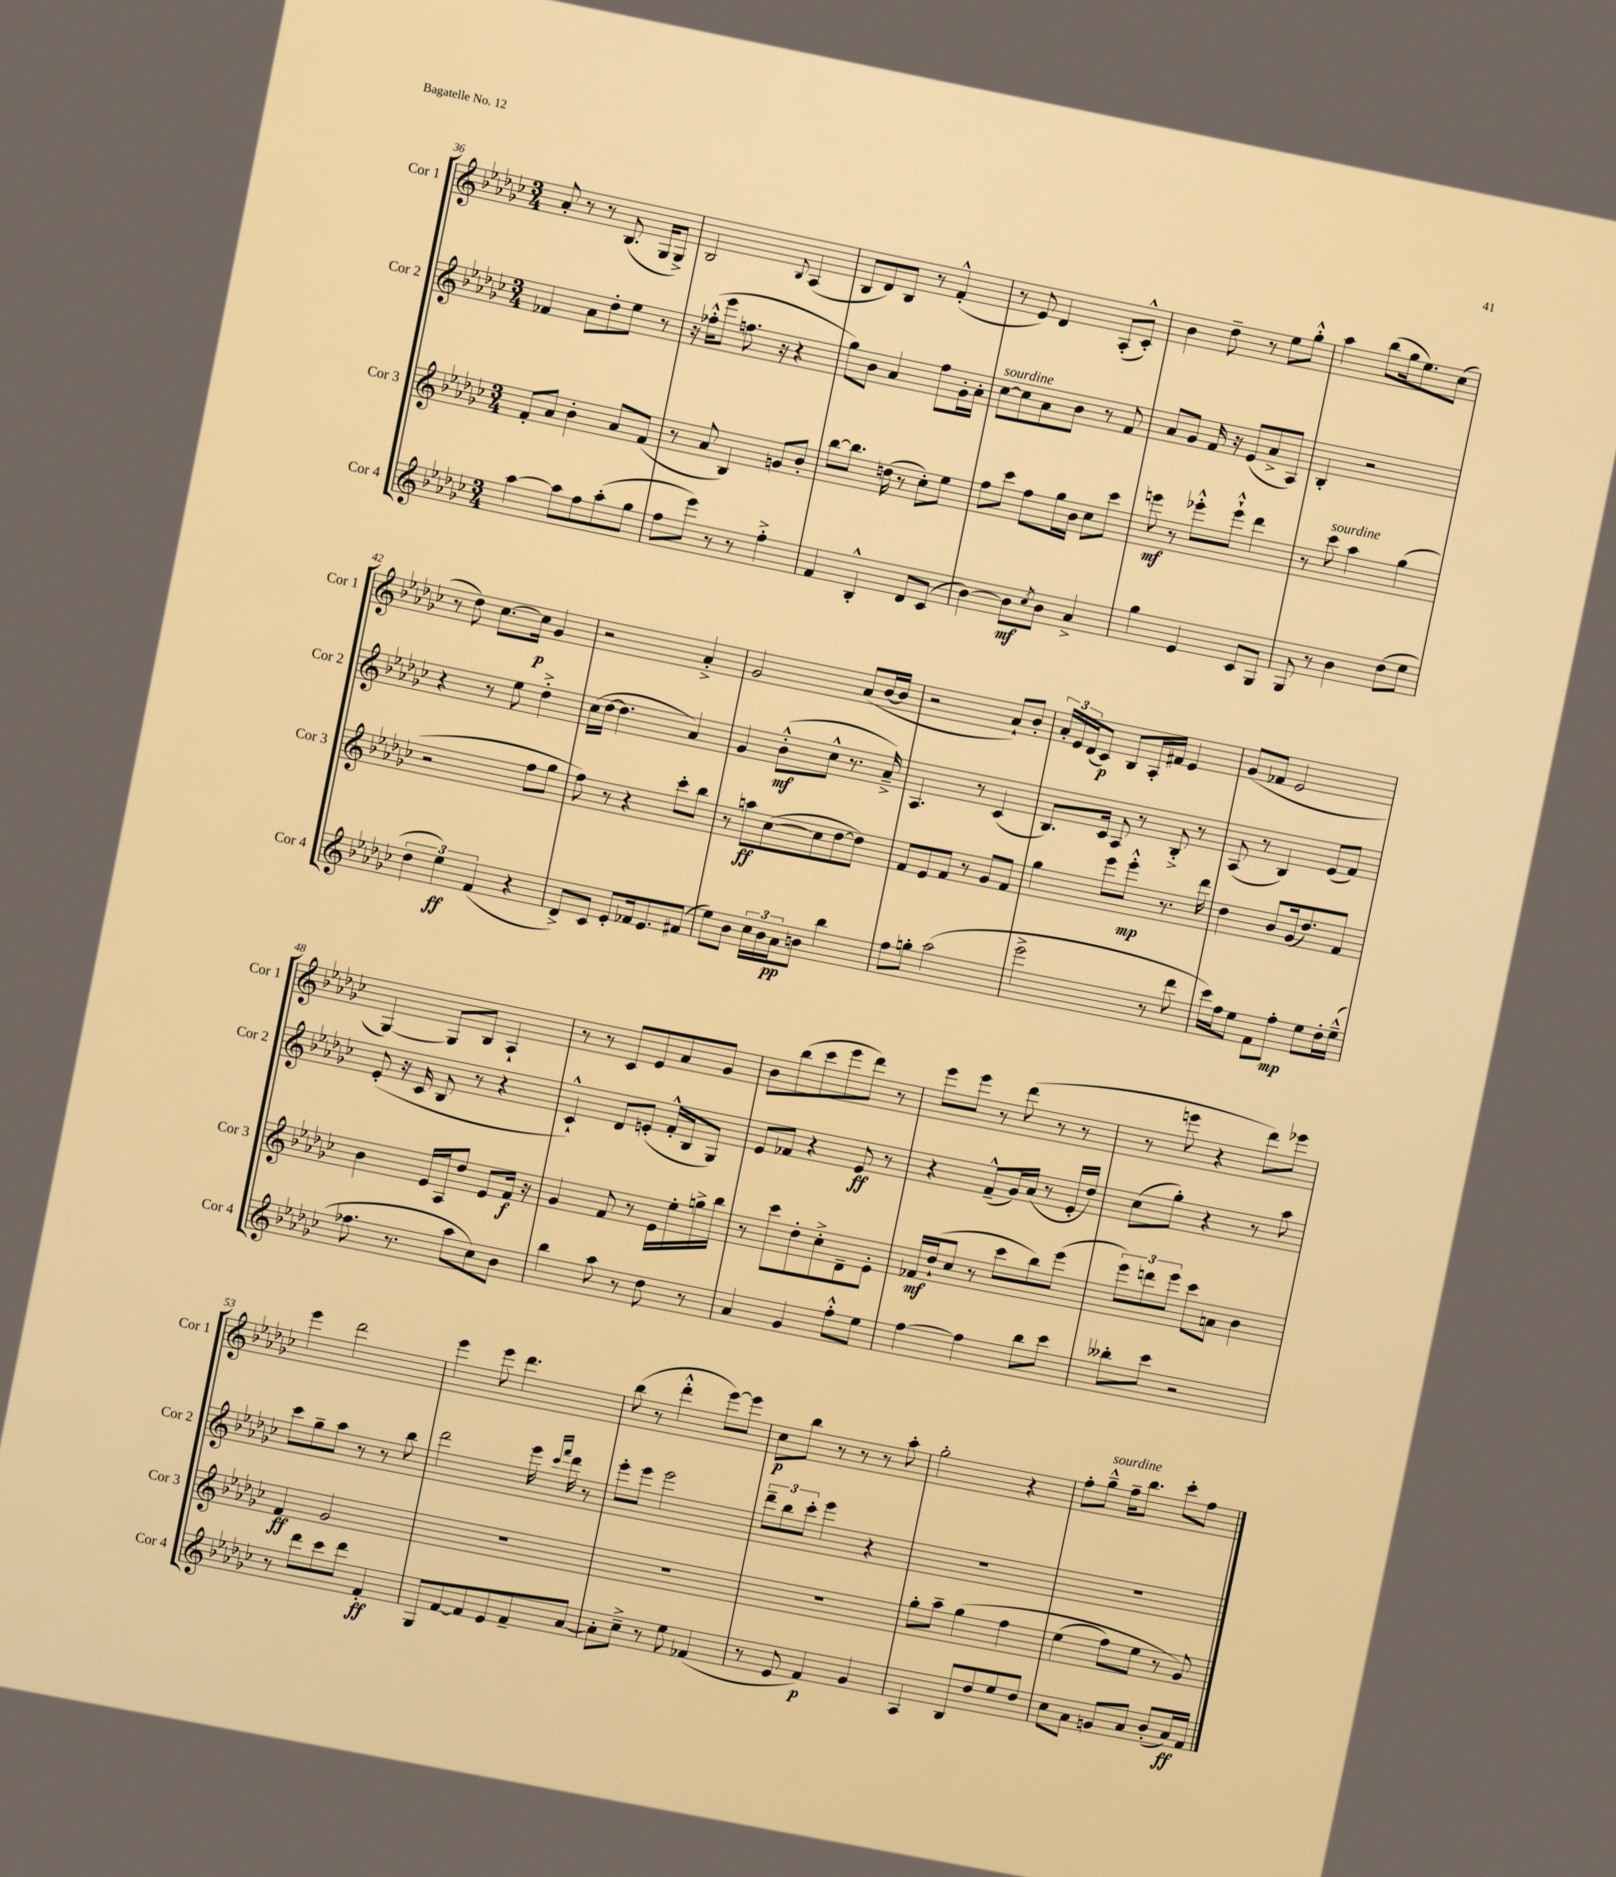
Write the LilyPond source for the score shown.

<<
\new StaffGroup <<
\new Staff = "s0" \with { instrumentName = "Cor 1" shortInstrumentName = "Cor 1" } {
    \clef treble \key ges \major \numericTimeSignature \time 3/4
    aes'8-. r8 r8 bes8.( ges16 ges8->) |
    bes2 \appoggiatura { bes8 } aes4( |
    bes8 des'8) bes8 r8 f'4-.-^( |
    r8 ees'8) des'4 aes8-.( ces'8-.-^) |
    bes'4 des''8-- r8 ees''8 ges''8-.-^ |
    aes''4 bes''8( ges''16 ees''8.) ces''8( |
    r8 des''8) ces''8.~ ces''16\p ges'4 |
    r2 aes'4-.-> |
    ges'2 aes'8( bes'16~ bes'16 |
    r2 aes'8-!) bes'8-. |
    \tuplet 3/2 { aes'16-. ees'16 des'16( } ces'8\p) bes8 aes16-. fis'16 ees'4 |
    ges'8( fes'8 ees'2 |
    ges4~) ges8 bes8 aes4-! |
    r8 r8 ces'8 ees'8 aes'8 ges'8 |
    bes'8 bes''8( ces'''8 ees'''8 des'''8) r8 |
    ees'''8 ees'''8 r8 des'''8( r8 r8 |
    r8 e'''8 r4 des'''8) ees'''8 |
    ees'''4 des'''2 |
    ees'''4 ees'''8 des'''4. |
    bes''8( r8 des'''4-.-^ ees'''8~) ees'''8 |
    ces''8\p bes''8 r8 r8 r8 aes''8-. |
    ges''2-. r4 |
    f''8-. ges''8---^^\markup { \italic "sourdine" } f''16-- bes''8. ces'''8-. f''8 \bar "|." |
}
\new Staff = "s1" \with { instrumentName = "Cor 2" shortInstrumentName = "Cor 2" } {
    \clef treble \key ges \major \numericTimeSignature \time 3/4
    fes'4 aes'8 des''8-. ees''8 r8 |
    r16 fes''16-.-^( ees'''8 f''8. r16 r4 |
    ges''8) bes'8 aes'4 f''8 ges'16-. aes'16-. |
    ces''8~^\markup { \italic "sourdine" } ces''8 aes'8 bes'8 r8 f'8 |
    aes'8 ges'8 f'16 r16 ees'8( aes'8-> aes8) |
    bes4-. r2 |
    r4 r8 ees''8 des''4-.-> |
    ces''16( des''16~ des''4. aes'4) |
    ges'4 bes'8-.-^\mf( ces''8-^ r8. aes'16--->) |
    aes4. r8 ces'4( |
    bes8.) ces'16 aes8 r8 bes8-.-> r8 |
    aes8( r8 bes4) ees'8( f'8) |
    ees'8-.( r16 ces'16 bes8 r8 r4 |
    ces'4-!-^) des'8 e'8-.( f'16-.-^ bes16 ges8) |
    ees'8 fes'8 r4 ees'8\ff r8 |
    r4 f'8---^( ges'16) aes'16( r8 ees'16-. des''16) |
    ces''8( ges''8-.) r4 r8 aes''8 |
    ces'''8 ges''8-- aes''8 r8 r8 bes''8 |
    des'''2 ees'''16 \grace { ces'''16 f'''16 } des'''16 r8 |
    ees'''8-. ees'''8 ees'''2 |
    \tuplet 3/2 { des'''8-- bes''8 ces'''8-. } ees'''4 r4 |
    R2. |
    R2. \bar "|." |
}
\new Staff = "s2" \with { instrumentName = "Cor 3" shortInstrumentName = "Cor 3" } {
    \clef treble \key ges \major \numericTimeSignature \time 3/4
    f'8-. aes'8 bes'4-. aes'8 f'8( |
    r8 aes'8 bes4) g'8 bes'8-. |
    bes''8~ bes''8. d''16( r8 ces''8-.) ees''8 |
    f''8 ces'''8 f''8 ges''16 bes'16 ces''8 ces'''8 |
    e'''8\mf r8 ees'''8-.-^ ees'''8-!-^ des'''4 |
    r8 ces'''8^\markup { \italic "sourdine" } aes''4 ges''4( |
    r2 f''8 ges''8 |
    f''8) r8 r4 ces'''8-. bes''8 |
    r8 a''8\ff ces''8~( ces''8 des''8~ des''8) |
    f'8 ees'8 f'8 r8 ges'8 f'8 |
    ges''4 ees'''8 ees'''8-.-^\mp r8. des'''16 |
    des''4 bes'8 ges'16( des''8.) f'8 |
    bes'4 ees'16 aes16 des''8 ees'8 f'16\f r16 |
    ges'4 f'8 r8 ees'16 ees''16-. g''16-> bes''16 |
    r8 ces'''8 des''8-. ces''8-.-> des'8-- ees'8-. |
    fes'16\mf des''16-!( ces''8 r8 ces'''8 bes''8) ees'''8( |
    \tuplet 3/2 { ees'''8) d'''8 ees'''8 } ces'''8 a'8 bes'4 |
    f'4\ff ges'2 |
    R2. |
    R2. |
    R2. |
    ges''8-. aes''8-- ges''4\( f''4 |
    ees''4( f''8) ees''8 r8 ges'8\) \bar "|." |
}
\new Staff = "s3" \with { instrumentName = "Cor 4" shortInstrumentName = "Cor 4" } {
    \clef treble \key ges \major \numericTimeSignature \time 3/4
    aes''4~ aes''8 f''8 aes''8-.( ges''8 |
    f''8 ees'''8) r8 r8 f''4-.-> |
    f'4 bes4-.-^ des'8 ces'8( |
    bes'4~) bes'8\mf \acciaccatura { ces''8 } bes'8 aes'4-> |
    ges''4 ees'4 ces'8 ges8 |
    ges8 r8 bes'4 des''8( ees''8 |
    \tuplet 3/2 { des''4 ees''4\ff) f'4( } r4 |
    des'8->) ces'8 ees'8-. fes'16 ees'8. fis'8( |
    ees''8) bes'8 \tuplet 3/2 { ces''16 bes'16 aes'16\pp } b'8 bes''4 |
    f''8 g''8-. aes''2( |
    ees'''2-> r8 des'''8 |
    ces'''16) f''16 ees''8 f'8 f''8-.\mp ees''8 des''16-. ees''16---^( |
    fes''8. r8. aes''8 ces''8) bes'8 |
    bes''4 aes''8 r8 des''8 r8 |
    aes'4 ges'4 f''8-.-^ ees''8 |
    f''4~ f''4 bes''8 ces'''8 |
    beses''8-. ces'''8 r2 |
    r8 des'''8 ces'''8 des'''8 f'4-.\ff |
    ges8 f'8~ f'8 ees'8 f'8-- aes'8~ |
    aes'8-. ces''8---> r8 ees''8 fes'4( |
    r8 ees'8 f'4\p) ges'4 |
    aes4 bes8 des''8 ees''8 des''8 |
    ces''8 aes'8 g'8 aes'8 bes'8-.( aes'16\ff) f'16 \bar "|." |
}
>>
>>
\layout { \context { \Score currentBarNumber = #36 } }
